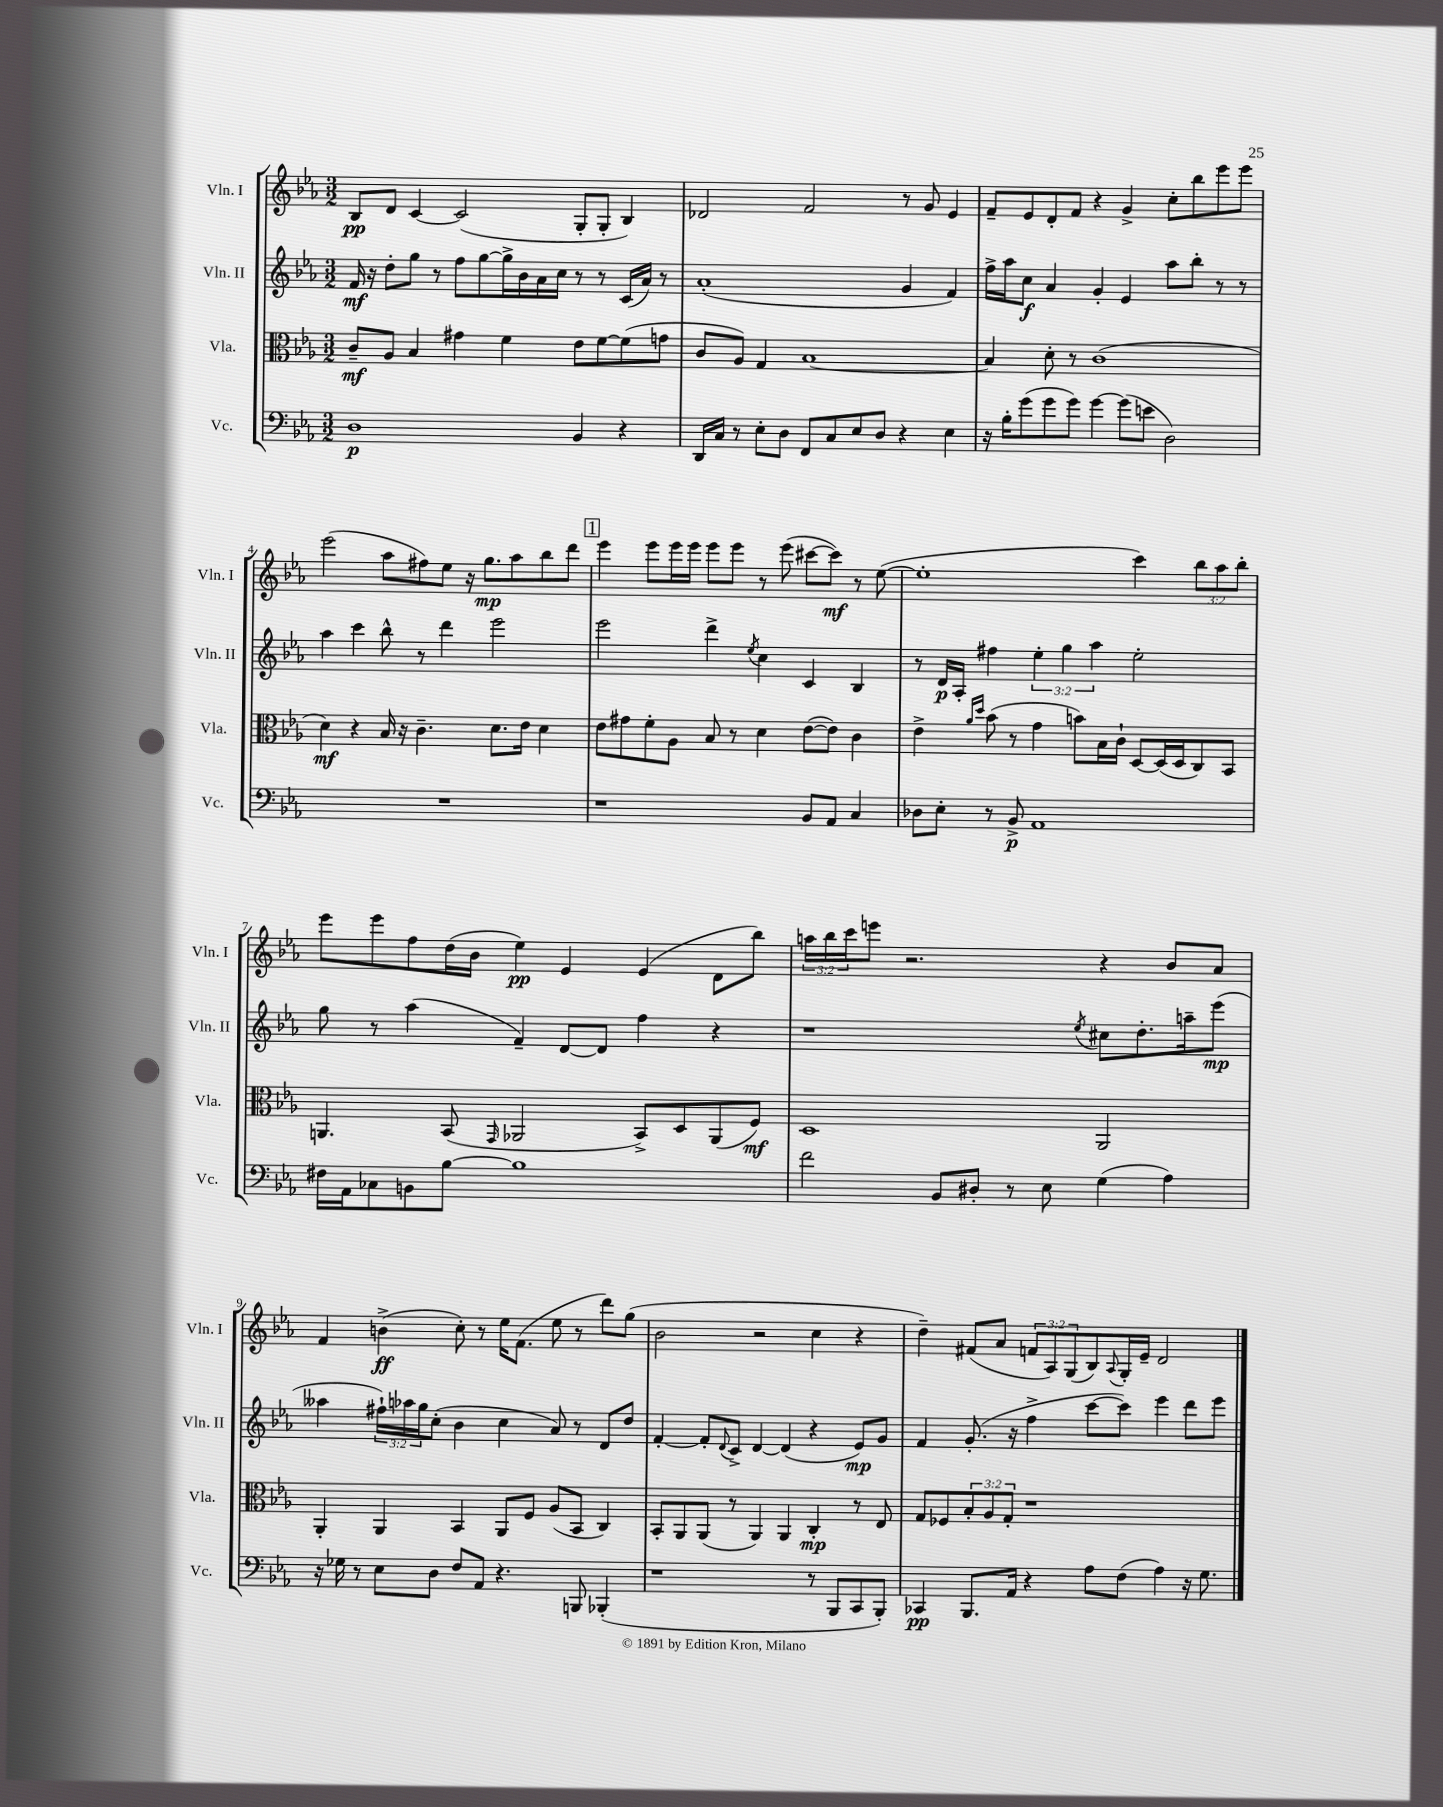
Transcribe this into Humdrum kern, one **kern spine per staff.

**kern	**kern	**kern	**kern
*staff4	*staff3	*staff2	*staff1
*clefF4	*clefC3	*clefG2	*clefG2
*k[b-e-a-]	*k[b-e-a-]	*k[b-e-a-]	*k[b-e-a-]
*M3/2	*M3/2	*M3/2	*M3/2
1D	8c~	16f	8B-
.	.	16r	.
.	8A-	8dd'	8d
.	4B-	8gg	[4c
.	.	8r	.
.	4g#	8ff	(2c]
.	.	[8gg	.
.	4f	16gg^]	.
.	.	16b-	.
.	.	16a-	.
.	.	16cc	.
4BB-	8e-	8r	8G'
.	[8f	8r	8G'
4r	(8f]	(16c	4B-)
.	.	16a-)	.
.	8g	8r	.
=	=	=	=
16DD	8c	(1a-'	2d-
16C	.	.	.
8r	8A-)	.	.
8E-'	4G	.	.
8D	.	.	.
8FF	[1B-	.	2f
8C	.	.	.
8E-	.	.	.
8D	.	.	.
4r	.	4g	8r
.	.	.	8g
4E-	.	4f)	4e-
=	=	=	=
16r	4B-]	16ff^	8f~
16B-'	.	16aa-	.
(8g	.	8cc	8e-
8g	8d'	4a-	8d'
8g)	8r	.	8f
[4g	(1c	4g'	4r
(8g]	.	4e-	4g^
8e	.	.	.
2D)	.	8aa-	8cc'
.	.	8bb-'	8bb-
.	.	8r	8eee-
.	.	8r	8eee-
=	=	=	=
1.r	4d)	4aa-	(2eee-
.	4r	4ccc	.
.	16B-	8bb-^^	8aa-
.	16r	.	.
.	4.c~	8r	8ff#)
.	.	4ddd	8ee-
.	.	.	16r
.	.	.	8.gg
.	8.d	2eee-	.
.	.	.	8aa-
.	16e-	.	.
.	4d	.	8bb-
.	.	.	8ddd
=	=	=	=
1r	8e-	2eee-	4eee-
.	8g#	.	.
.	8f'	.	8eee-
.	8A-	.	16eee-
.	.	.	16eee-
.	8B-	4ddd^	8eee-
.	8r	.	8eee-
.	.	8qee-	.
.	4d	4cc	8r
.	.	.	(8eee-
8BB-	([8e-	4c	[8ccc#
8AA-	8e-])	.	8ccc#])
4C	4c	4B-	8r
.	.	.	([8ee-
=	=	=	=
8D-	4e-^	8r	1ee-']
8E-'	.	16d	.
.	.	16A-'	.
.	16qqa-	.	.
.	16qqdd	.	.
8r	(8b-	4ff#	.
8BB-^	8r	.	.
1AA-	4g	6ee-'	.
.	.	6gg	.
.	8b)	.	.
.	.	6aa-	.
.	16B-	.	.
.	16c`	.	.
.	[8D	2ee-'	4ccc)
.	(16D]	.	.
.	16D	.	.
.	8C)	.	12bb-
.	.	.	12aa-
.	8BB-	.	.
.	.	.	12bb-'
=	=	=	=
16F#	4.AA	8gg	8eee-
16AA-	.	.	.
8C-	.	8r	8eee-
8BB	.	(4aa-	8ff
[8B-	(8BB-	.	(16dd
.	.	.	16b-
.	16qqGG	.	.
1B-]	2AA-	4f~)	4ee-)
.	.	[8d	4e-
.	.	8d]	.
.	8BB-^)	4ff	(4e-
.	8D	.	.
.	(8AA-	4r	8d
.	8F)	.	8bb-)
=	=	=	=
2f	1D	1r	24aa
.	.	.	24bb-
.	.	.	24ccc
.	.	.	8eee
.	.	.	2.r
8BB-	.	.	.
8D#'	.	.	.
8r	.	.	.
8E-	.	.	.
.	.	8qee-	.
(4G	2AA-	8cc#	4r
.	.	8.dd'	.
4A-)	.	.	8b-
.	.	16aa~	.
.	.	(8eee-	8a-
=	=	=	=
16r	4AA-'	4aa--	4f
16G-	.	.	.
8r	.	.	.
8E-	4AA-	24ff#`)	(4b^
.	.	24aa-	.
.	.	24gg	.
8D	.	(8cc'	.
8F	4BB-	4b-	8cc')
8AA-	.	.	8r
4.r	8AA-	4cc	16ee-
.	.	.	(8.f
.	8F	.	.
.	(8A-	8a-)	8ee-
8BBB	8BB-	8r	8r
(4BBB-'	4C)	8d	8ddd)
.	.	8dd	(8gg
=	=	=	=
1r	8BB-'	[4f'	2b-
.	8AA-	.	.
.	(8AA-	8f']	.
.	.	8qqd	.
.	8r	8c^	.
.	4AA-)	[4d	2r
.	4AA-	(4d]	.
8r	4C'	4r	4cc
8BBB-	.	.	.
8CC	8r	8e-)	4r
8BBB-')	8E-	8g	.
=	=	=	=
4CC-	8G	4f	4dd~)
.	8F-	.	.
8.BBB-	12B-'	(8.g'	(8f#
.	12A-	.	.
.	.	.	8a-
.	12G'	.	.
16AA-	.	16r	.
4r	1r	4ff^	12f
.	.	.	12A-)
.	.	.	(12G
8A-	.	[8ccc	8B-)
.	.	.	8qqA-
(8F	.	8ccc])	16G'
.	.	.	16e-~
4A-)	.	4eee-	2d
16r	.	8ddd	.
8.G	.	.	.
.	.	8eee-	.
==	==	==	==
*-	*-	*-	*-
